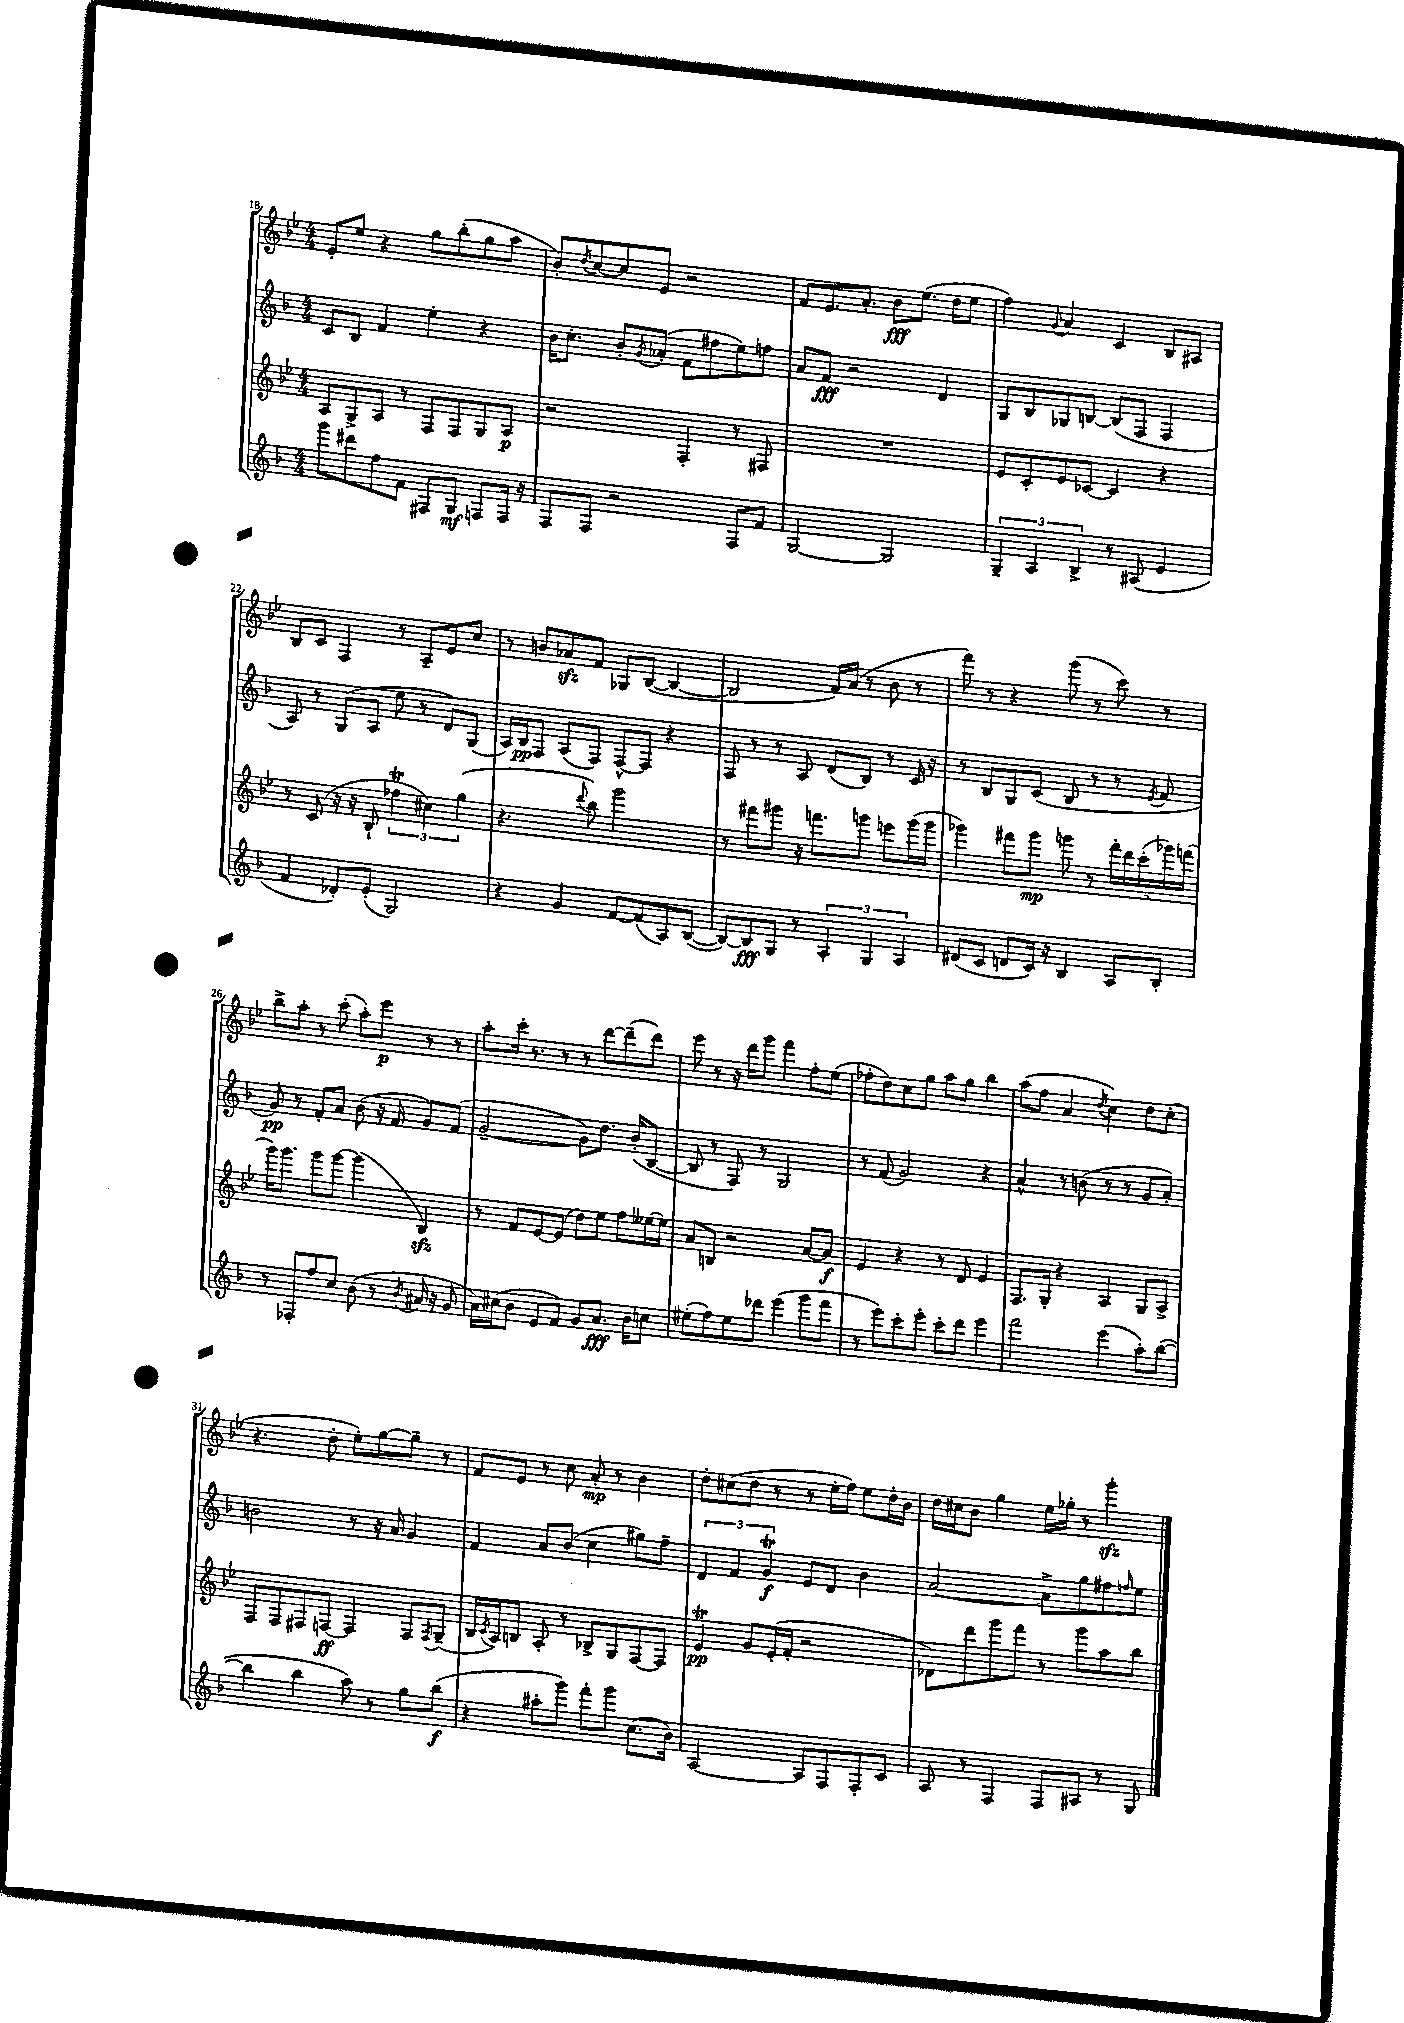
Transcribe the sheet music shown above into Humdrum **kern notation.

**kern	**dynam	**kern	**dynam	**kern	**dynam	**kern	**dynam
*part4	*part4	*part3	*part3	*part2	*part2	*part1	*part1
*staff4	*staff4	*staff3	*staff3	*staff2	*staff2	*staff1	*staff1
*clefG2	*	*clefG2	*	*clefG2	*	*clefG2	*
*k[b-]	*	*k[b-e-]	*	*k[b-]	*	*k[b-e-]	*
*M4/4	*	*M4/4	*	*M4/4	*	*M4/4	*
=18	=18	=18	=18	=18	=18	=18	=18
8ggg\L	.	8A/L	.	8c/L	.	8e-'/L	.
8ddd#X\	.	8G^/	.	8B-/J	.	8ee-/J	.
8ff\	.	8A/J	.	4f/	.	4r	.
8f\J	.	8r	.	.	.	.	.
8F#X/L	.	8F/L	.	4ee'\	.	8gg\L	.
8G/J	mf	8F/	.	.	.	(8bb-'\	.
8Fn/L	.	8G/	.	4r	.	8gg\	.
16F/Jk	.	8A/J	p	.	.	8aa\J	.
16r	.	.	.	.	.	.	.
=19	=19	=19	=19	=19	=19	=19	=19
8F/L	.	2r	.	16b-\KL	.	8b-'/L)	.
.	.	.	.	8.cc'\J	.	.	.
.	.	.	.	.	.	8qdd/	.
8F/J	.	.	.	.	.	[8cc/	.
2r	.	.	.	8b-'/L	.	8cc/]	.
.	.	.	.	8qg/	.	.	.
.	.	.	.	(8a-X'/J	.	8e-/J	.
.	.	4F'/	.	8f\L	.	2r	.
.	.	.	.	8ff#X\	.	.	.
8F/L	.	8r	.	8ee\)	.	.	.
8f/J	.	8F#X/	.	8ffn\J	.	.	.
=20	=20	=20	=20	=20	=20	=20	=20
[2G/	.	1r	.	8a/L	.	8f/L	.
.	.	.	.	8f/J	fff	8.e-/	.
.	.	.	.	2r	.	.	.
.	.	.	.	.	.	8.a'/J	.
2G/]	.	.	.	.	.	8b-\L	fff
.	.	.	.	.	.	(8.ee-\J	.
.	.	.	.	4d/	.	.	.
.	.	.	.	.	.	16dd\KL	.
.	.	.	.	.	.	8ee-\J	.
=21	=21	=21	=21	=21	=21	=21	=21
6G~/	.	8e-/L	.	8G/L	.	4ff\)	.
.	.	8c'/	.	8B-/	.	.	.
6A/	.	.	.	.	.	.	.
.	.	.	.	.	.	8qqg/	.
.	.	8e-/	.	8G-X/	.	4a/	.
6B-^/	.	.	.	.	.	.	.
.	.	[8c-X/J	.	[8Bn/J	.	.	.
8r	.	4c-/]	.	(8B/L]	.	4c/	.
(8A#X/	.	.	.	8F/J	.	.	.
4e/	.	4r	.	4F/	.	8B-/L	.
.	.	.	.	.	.	8A#X/J	.
!!LO:LB:g=z
=22	=22	=22	=22	=22	=22	=22	=22
4f/	.	8r	.	8A/)	.	8B-/L	.
.	.	(8c/	.	8r	.	8c/J	.
8d-X'/L)	.	16r	.	(8G/L	.	4F/	.
.	.	16r	.	.	.	.	.
(8e'/J	.	8B-`/	.	8A/J	.	.	.
2G/)	.	6ff-XT\	.	8ee\	.	8r	.
.	.	.	.	8r	.	8A~/L	.
.	.	6cc#X\)	.	.	.	.	.
.	.	.	.	8d/L)	.	8e-/	.
.	.	(6gg\	.	.	.	.	.
.	.	.	.	(8G/J	.	8cc/J	.
=23	=23	=23	=23	=23	=23	=23	=23
4r	.	4.r	.	16A/LL)	.	8r	.
.	.	.	.	16B-/J	pp	.	.
.	.	.	.	8F/J	.	8bn/L	.
4g/	.	.	.	(8A/L	.	8a-Xzz/	.
.	.	8qqddd/	.	.	.	.	.
.	.	8bb-\)	.	8F/J)	.	8f/J	.
[8f/L	.	2ggg\	.	[8F^^/L	.	8G-X/L	.
(8f/]	.	.	.	8F/J]	.	([8B-/J	.
8A/)	.	.	.	4r	.	4B-/_	.
([8B-/J	.	.	.	.	.	.	.
=24	=24	=24	=24	=24	=24	=24	=24
8B-/L_)	.	8r	.	8F/	.	2B-/]	.
8B-/]	fff	8fff#X\L	.	8r	.	.	.
8G/J	.	8ggg#X\J	.	8r	.	.	.
8r	.	16r	.	8A/	.	.	.
.	.	8.fffn\L	.	.	.	.	.
6A'/	.	.	.	(8d/L	.	16f/LL)	.
.	.	.	.	.	.	(16a/JJ	.
.	.	8gggn\J	.	8B-/J)	.	8r	.
6G/	.	.	.	.	.	.	.
.	.	8eeen\L	.	8r	.	8b-\	.
6A/	.	.	.	.	.	.	.
.	.	(16ggg\L	.	16c/	.	8r	.
.	.	16ggg\JJ	.	16r	.	.	.
=25	=25	=25	=25	=25	=25	=25	=25
(8d#X/L	.	4ggg-X\)	.	8r	.	8fff\)	.
8c/J	.	.	.	8B-/L	.	8r	.
8dn/L	.	8fff#X\L	.	8G/	.	4r	.
16c/Jk)	.	8ggg-\J	mp	(8c/J	.	.	.
16r	.	.	.	.	.	.	.
4B-/	.	8gggn\	.	8B-/	.	(8ggg\	.
.	.	8r	.	8r	.	8r	.
8A/L	.	20fff#'\LL	.	8r	.	8ccc\)	.
.	.	20ddd\	.	.	.	.	.
.	.	(20ccc'\	.	.	.	.	.
.	.	.	.	8qe/	.	.	.
8B-'/J	.	.	.	8f/	.	8r	.
.	.	20ggg-X\)	.	.	.	.	.
.	.	(20fffn\JJ	.	.	.	.	.
!!LO:LB:g=z
=26	=26	=26	=26	=26	=26	=26	=26
8r	.	16ggg\KL)	.	8g/)	pp	8bb-^\L	.
.	.	8.ggg\J	.	.	.	.	.
8F-X'/L	.	.	.	8r	.	8aa'\J	.
8ff/	.	8ggg\L	.	8f'/L	.	8r	.
8cc/J	.	[8ggg\J	.	8a/J	.	(8ccc'\	.
(8b-\	.	(4ggg\]	.	(8b-\	.	8aa'\L)	.
8r	.	.	.	16r	.	8eee-\J	p
.	.	.	.	16f/	.	.	.
8qb-/	.	.	.	.	.	.	.
16a#X/	.	4B-zz/)	.	8g/L)	.	8r	.
16r	.	.	.	.	.	.	.
8g/	.	.	.	(8f/J	.	8r	.
=27	=27	=27	=27	=27	=27	=27	=27
16a\LL)	.	8r	.	[2g~/	.	8aa'\L	.
(16cc#X\J	.	.	.	.	.	.	.
8b-\J	.	8f/L	.	.	.	16ccc'\Jk	.
.	.	.	.	.	.	8.r	.
8e/L	.	[8e-/	.	.	.	.	.
8f/J)	.	(8e-/J]	.	.	.	8r	.
8g/L	.	8dd\L)	.	8g\L])	.	8r	.
8.a/J	fff	8ee-\J	.	8.dd\J	.	[8ddd\L	.
.	.	8ff\L	.	.	.	(8ddd~\]	.
16b-\KL	.	.	.	(16b-'/KL	.	.	.
8ccn\J	.	[16ee--X\L	.	[8B-/J	.	8ddd\J)	.
.	.	16ee--\JJ]	.	.	.	.	.
=28	=28	=28	=28	=28	=28	=28	=28
(8ee#X'\L	.	8a/L	.	8B-/]	.	8eee-\	.
8ff\)	.	8Bn/J	.	8r	.	8r	.
8ee#\	.	2r	.	8F/)	.	16r	.
.	.	.	.	.	.	16ddd\KL	.
8ddd-X\J	.	.	.	8r	.	8ggg\J	.
(4eee\	.	.	.	2G/	.	4fff\	.
8ggg\L	.	[8a/L	.	.	.	8ff'\L	.
8fff\J	.	8a/J]	f	.	.	(8ee-\J	.
=29	=29	=29	=29	=29	=29	=29	=29
8r	.	4e-/	.	8r	.	8ff-X'\L	.
8eee\L)	.	.	.	(8f/	.	8dd\)	.
8ccc'\	.	4r	.	2g/)	.	8cc\	.
8eee'\J	.	.	.	.	.	8gg\J	.
8ccc'\L	.	8r	.	.	.	8aa\L	.
8ddd\J	.	8d/	.	.	.	8gg\J	.
4eee\	.	4e-/	.	4r	.	4bb-\	.
=30	=30	=30	=30	=30	=30	=30	=30
2fff\	.	8.F/L	.	4a^^/	.	(8aa\L	.
.	.	.	.	.	.	8ff\J	.
.	.	16G'/Jk	.	.	.	.	.
.	.	4r	.	8r	.	4a/	.
.	.	.	.	(8bn\	.	.	.
.	.	.	.	.	.	8qdd/	.
(4eee\	.	4A/	.	8r	.	4cc\)	.
.	.	.	.	8r	.	.	.
8aa'\L)	.	8G/L	.	8g/L	.	8dd\L	.
([8bb-\J	.	8A^/J	.	8a'/J)	.	(8cc'\J	.
!!LO:LB:g=z
=31	=31	=31	=31	=31	=31	=31	=31
4bb-\]	.	8F/L	.	2bn\	.	4.r	.
.	.	8F/	.	.	.	.	.
4bb-\	.	8F#X/	.	.	.	.	.
.	.	[8Fn/J	ff	.	.	8dd'\	.
8aa\)	.	4F/]	.	8r	.	8ee-'\L)	.
8r	.	.	.	16r	.	[8gg\	.
.	.	.	.	16a/	.	.	.
8gg\L	.	8F/L	.	4g/	.	8gg~\J]	.
.	.	8qF/	.	.	.	.	.
(8bb-\J	f	(8G~/J	.	.	.	8r	.
=32	=32	=32	=32	=32	=32	=32	=32
4r	.	16B-/LL	.	4f/	.	8f/L	.
.	.	8qc/	.	.	.	.	.
.	.	16A/J)	.	.	.	.	.
.	.	8Bn/J	.	.	.	8e-/J	.
8aa#X'\L	.	8A'/	.	8a/L	.	8r	.
8ggg\J)	.	8r	.	(8b-/J	.	8cc\	.
8fff'\L	.	8B-X^/L	.	4cc\	.	8a'/	mp
8ggg\J	.	8G/	.	.	.	8r	.
(8.cc\L	.	[8F/	.	8gg#X\L)	.	4b-\	.
.	.	8F/J]	.	8ff~\J	.	.	.
16b-\Jk)	.	.	.	.	.	.	.
=33	=33	=33	=33	=33	=33	=33	=33
[2A/	.	4e-T/	pp	6d/	.	8dd'\L	.
.	.	.	.	.	.	(8cc#X\	.
.	.	.	.	6f/	.	.	.
.	.	8g/L	.	.	.	8dd\J	.
.	.	.	.	6gT/	f	.	.
.	.	(16e-'/L	.	.	.	8r	.
.	.	16f'/JJ	.	.	.	.	.
8A/L]	.	2r	.	8e/L	.	8r	.
8F/	.	.	.	8d/J	.	16ee-'\LL	.
.	.	.	.	.	.	16ff\JJ)	.
8F'/	.	.	.	4b-\	.	8ee-\L	.
8c/J	.	.	.	.	.	16dd'\L	.
.	.	.	.	.	.	16b-\JJ	.
=34	=34	=34	=34	=34	=34	=34	=34
8A/	.	8d-X\L)	.	[2a/	.	16dd\LL	.
.	.	.	.	.	.	16cc#X\J	.
8r	.	8ddd\	.	.	.	8b-\J	.
4F/	.	8ggg\	.	.	.	4gg\	.
.	.	8fff\J	.	.	.	.	.
8F/L	.	8r	.	8a^\L]	.	16ee-\LL	.
.	.	.	.	.	.	16gg-X'\JJ	.
8A#X/J	.	8ggg\L	.	8gg\	.	8r	.
8r	.	8aa\	.	8ff#X\	.	4gggzz'\	.
.	.	.	.	16qqffn/	.	.	.
8G/	.	8bb-\J	.	8ee\J	.	.	.
==	==	==	==	==	==	==	==
*-	*-	*-	*-	*-	*-	*-	*-
